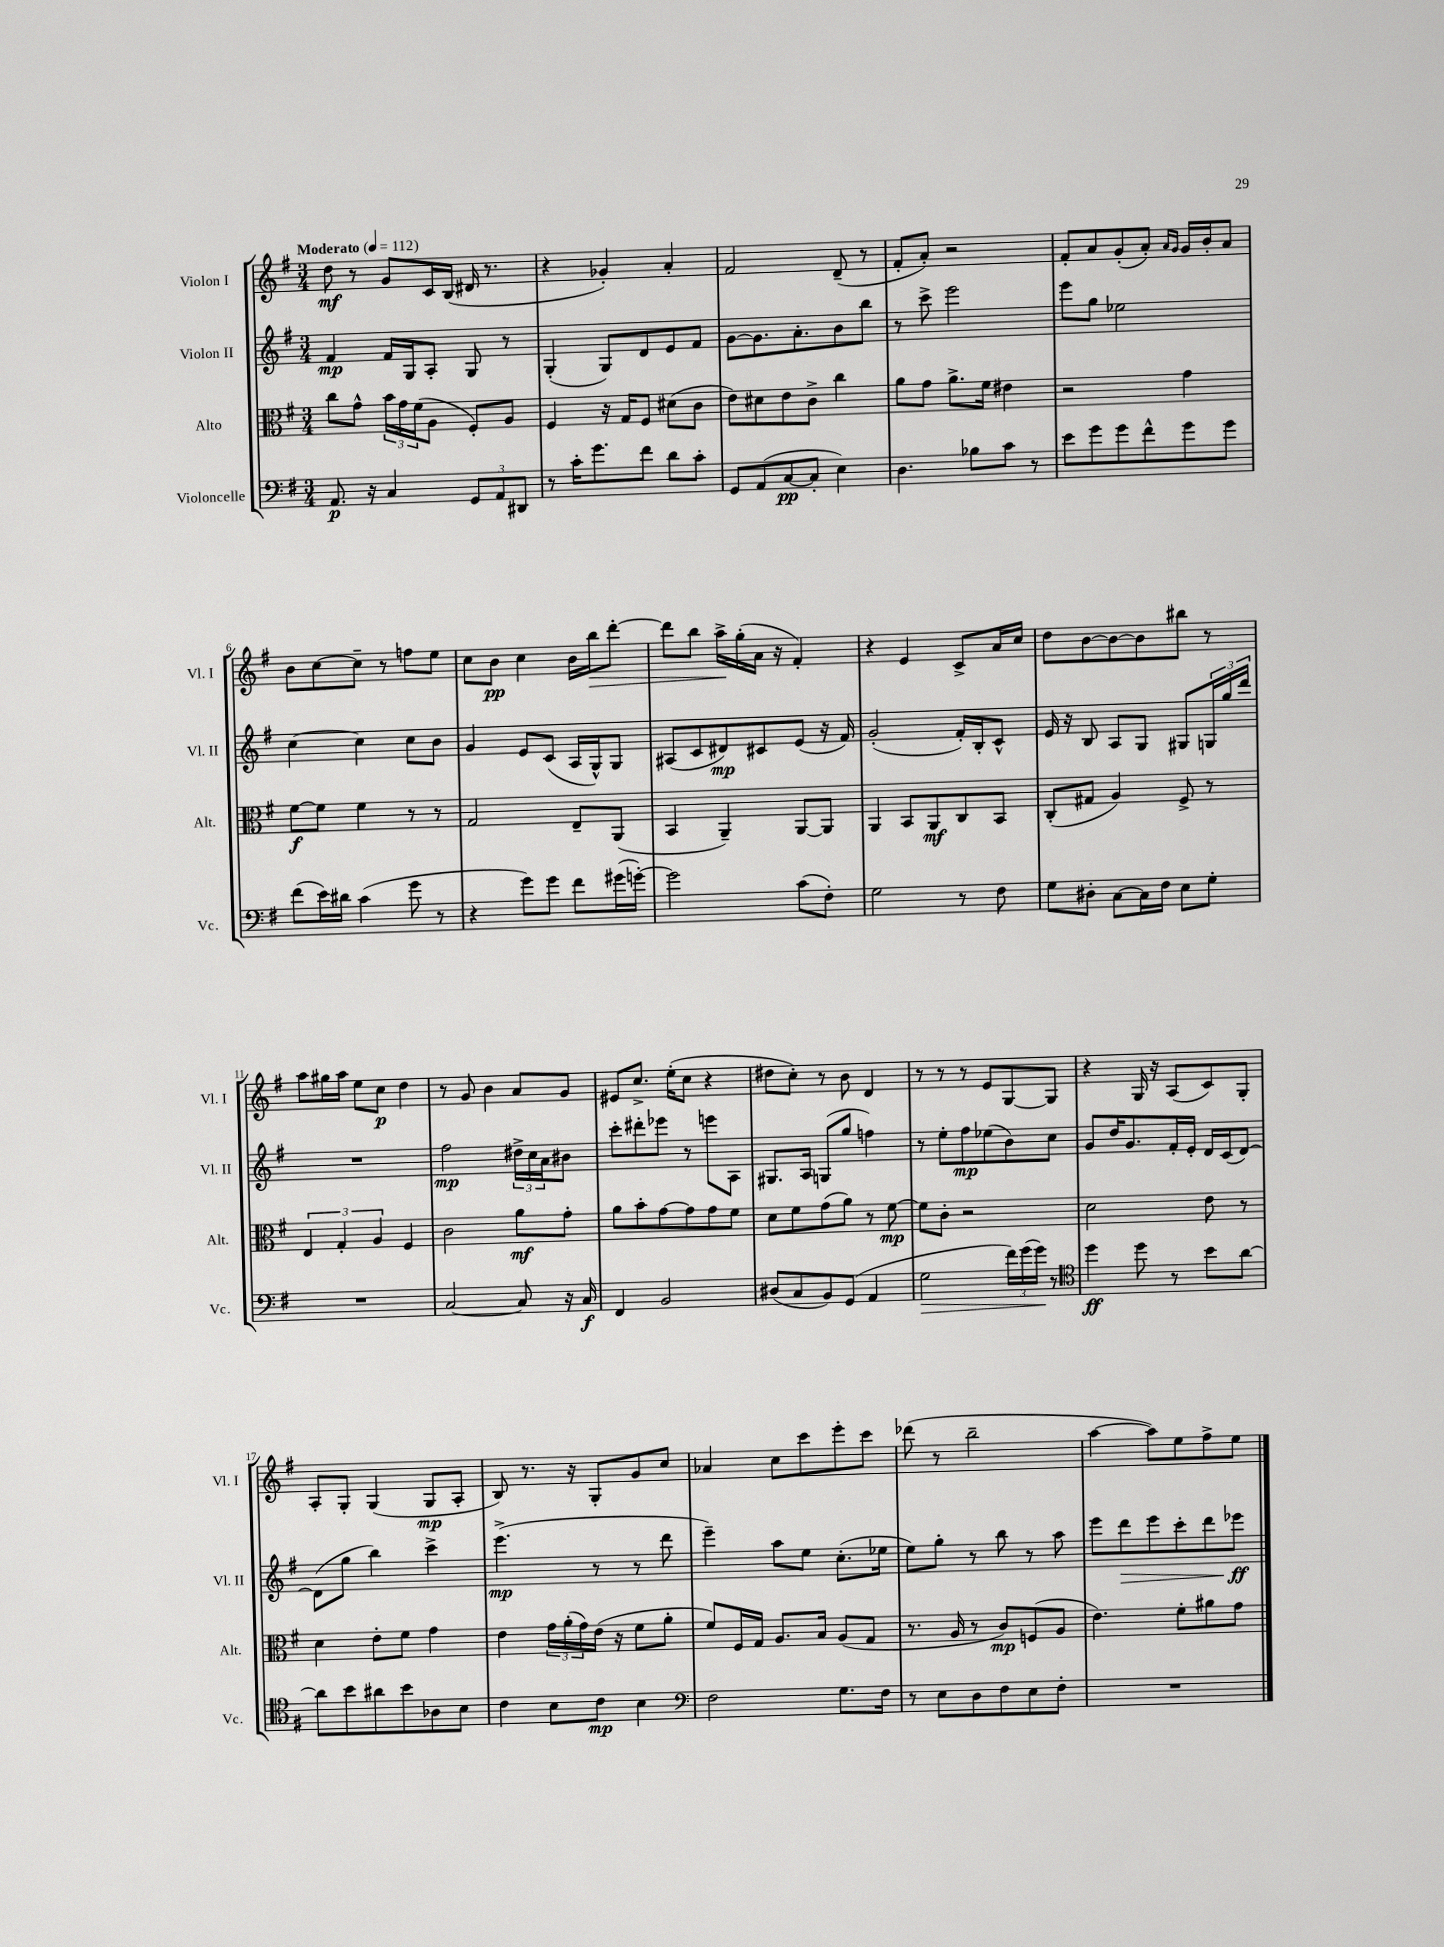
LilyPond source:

<<
\new StaffGroup <<
\new Staff = "s0" \with { instrumentName = "Violon I" shortInstrumentName = "Vl. I" } {
    \clef treble \key g \major \numericTimeSignature \time 3/4 \tempo "Moderato" 4 = 112
    d''8\mf r8 g'8 c'16 b16( dis'16 r8. |
    r4 ges'4-.) a'4-. |
    fis'2 d'8--( r8 |
    fis'8-. a'8-.) r2 |
    fis'8-. a'8 g'8-.( a'8-.) \grace { a'16 g'16 } g'16 b'16-. a'8 |
    b'8 c''8~ c''8-- r8 f''8 e''8 |
    c''8 b'8\pp c''4 b'16 b''16\> d'''8~-. |
    d'''8 b''8 a''16->\! g''16-.( a'16 r16 fis'4-.) |
    r4 e'4 c'8-> a'16 c''16 |
    d''8 b'8~ b'8~ b'8 bis''8 r8 |
    a''8 gis''16 a''16 e''8 c''8\p d''4 |
    r8 g'8 b'4 a'8 g'8 |
    eis'8 c''8.-> e''16-.( c''8 r4 |
    dis''8 c''8-.) r8 b'8 d'4 |
    r8 r8 r8 e'8 g8~ g8 |
    r4 g16 r16 a8( c'8) g8-. |
    a8-. g8-. g4( g8\mp a8-. |
    b8) r8. r16 g8-. g'8 c''8 |
    aes'4 c''8 c'''8 e'''8-. c'''8 |
    des'''8( r8 b''2-- |
    a''4~ a''8) e''8 fis''8-> e''8 \bar "|." |
}
\new Staff = "s1" \with { instrumentName = "Violon II" shortInstrumentName = "Vl. II" } {
    \clef treble \key g \major \numericTimeSignature \time 3/4
    fis'4\mp fis'16 g16 a8-. g8 r8 |
    g4-.( g8) d'8 e'8 fis'8 |
    g'8~ g'8. a'8.-. b'8 b''8 |
    r8 c'''8-> e'''2 |
    e'''8 g''8 ees''2 |
    c''4~ c''4 c''8 b'8 |
    g'4 e'8 c'8( a16 g16-^) g8 |
    ais8( c'8 dis'8\mp) cis'8 e'8( r16 fis'16) |
    g'2-.( fis'16-.) b16-. c'8-^ |
    e'16 r16 b8 a8 g8 gis8 \tuplet 3/2 { g16 g''16 d'''16 } |
    R2. |
    fis''2\mp \tuplet 3/2 { dis''16-> c''16 a'16 } bis'8 |
    c'''8-. dis'''8-. ees'''8 r8 e'''8 a8 |
    gis8. a16 g8( g''8 f''4) |
    r8 e''8-. fis''8\mp ees''8( b'8) c''8 |
    g'8 d''16 g'8. fis'16-. e'16-. d'16 c'16( d'8~) |
    d'8( g''8 b''4) c'''4-> |
    e'''4.->\mp( r8 r8 d'''8 |
    e'''4--) a''8 e''8 c''8.-.( ees''16 |
    e''8) g''8-. r8 b''8 r8 a''8 |
    e'''8 d'''8\> e'''8 c'''8-. d'''8 ees'''8\ff\! \bar "|." |
}
\new Staff = "s2" \with { instrumentName = "Alto" shortInstrumentName = "Alt." } {
    \clef alto \key g \major \numericTimeSignature \time 3/4
    c''8 g'8-^ \tuplet 3/2 { b'16 g'16 fis'16( } a8 fis8-.) a8 |
    fis4 r16 g16 fis8 dis'8( c'8 |
    e'8) dis'8 e'8 c'8-> c''4 |
    a'8 g'8 a'8.-> fis'16 eis'4 |
    r2 g'4 |
    fis'8~\f fis'8 fis'4 r8 r8 |
    g2 e8-- a,8( |
    b,4 a,4--) a,8~ a,8 |
    a,4 b,8 a,8\mf c8 b,8 |
    c8-.( gis8 a4) fis8-> r8 |
    \tuplet 3/2 { e4 g4-. a4 } fis4 |
    c'2 a'8\mf g'8-. |
    a'8 b'8-. g'8~ g'8 g'8 fis'8 |
    d'8 fis'8 g'8( a'8) r8 fis'8~\mp |
    fis'8 c'8-. r2 |
    d'2 e'8 r8 |
    d'4 e'8-. fis'8 g'4 |
    e'4 \tuplet 3/2 { g'16 a'16-.( g'16) } e'16( r16 fis'8 a'8-. |
    fis'8) fis16 g16 a8. b16 a8( g8 |
    r8. a16 r8 c'8\mp) f8( a8 |
    e'4.) fis'8-. ais'8 g'8 \bar "|." |
}
\new Staff = "s3" \with { instrumentName = "Violoncelle" shortInstrumentName = "Vc." } {
    \clef bass \key g \major \numericTimeSignature \time 3/4
    a,8.\p r16 c4 \tuplet 3/2 { g,8 a,8 dis,8 } |
    r8 c'16-. g'8. fis'8 d'8 c'8-. |
    g,8 a,8( c8~\pp c8-. e4) |
    d4. bes8 c'8 r8 |
    e'8 g'8 g'8 fis'8-^ g'8 g'8 |
    fis'8( e'16) dis'16 c'4( g'8 r8 |
    r4 g'8) g'8 fis'8 gis'16( g'16~-.) |
    g'2 c'8( fis8-.) |
    g2 r8 fis8 |
    g8 dis8-. c8~ c16 fis16 e8 g8-. |
    R2. |
    c2~ c8 r16 c16\f |
    fis,4 b,2 |
    dis8( c8 b,8) g,8( a,4 |
    g2\> \tuplet 3/2 { fis'16) g'16( g'16\!) } r8 |
    \clef tenor d''4\ff d''8 r8 b'8 a'8~ |
    a'8 b'8 ais'8 b'8 aes8 b8 |
    c'4 b8 c'8\mp b4 |
    \clef bass fis2 g8. fis16 |
    r8 e8 d8 fis8 e8 fis8-. |
    R2. \bar "|." |
}
>>
>>
